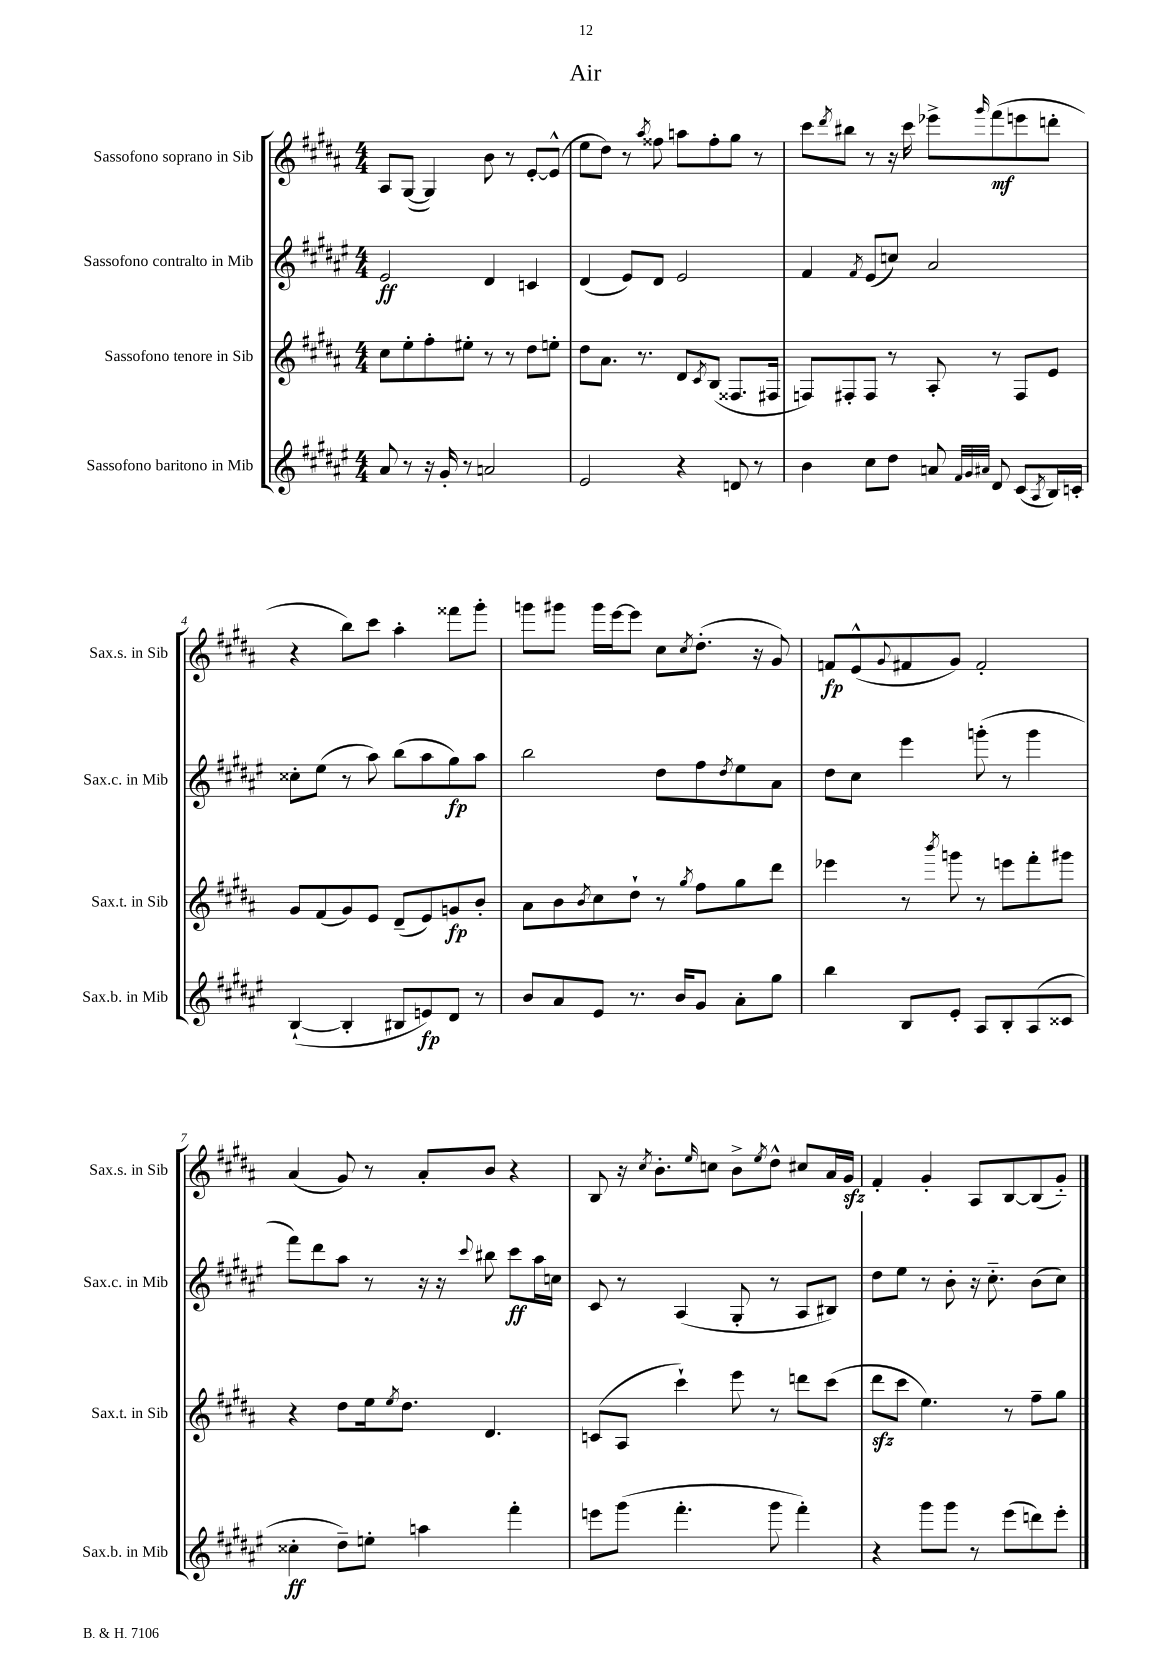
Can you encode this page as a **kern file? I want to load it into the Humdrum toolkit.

**kern	**kern	**kern	**kern
*staff4	*staff3	*staff2	*staff1
*clefG2	*clefG2	*clefG2	*clefG2
*k[f#c#g#d#a#e#]	*k[f#c#g#d#a#]	*k[f#c#g#d#a#e#]	*k[f#c#g#d#a#]
*M4/4	*M4/4	*M4/4	*M4/4
8a#	8cc#	2e#	8A#
8r	8ee'	.	([8G#
16r	8ff#'	.	4G#])
16g#'	.	.	.
8r	8ee#'	.	.
2a	8r	4d#	8b
.	8r	.	8r
.	8dd#	4c	[8e'
.	8ee'	.	(8e^^]
=	=	=	=
2e#	8dd#	(4d#	8ee
.	8.a#	.	8dd#)
.	.	8e#)	8r
.	8.r	.	.
.	.	.	8qaa#
.	.	8d#	8ff##
4r	8d#	2e#	8aa
.	8qc#	.	.
.	(8B	.	8ff##'
8d	8.F##	.	8gg#
8r	.	.	8r
.	16F#	.	.
=	=	=	=
4b	8F)	4f#	8ccc#
.	.	.	8qddd#
.	8F#'	.	8bb#
.	.	8qf#	.
8cc#	8F#	(8e#	8r
8dd#	8r	8cc)	16r
.	.	.	16ccc#
8a	8A#'	2a#	8eee-^
32qqf#	.	.	.
32qqg#	.	.	.
32qqa#	.	.	16qqggg#
8d#	8r	.	(8fff#
(8c#	8F#	.	8eee
8qA#	.	.	.
16B)	8e	.	8ddd'
16c'	.	.	.
=	=	=	=
([4B`	8g#	8cc##'	4r
.	(8f#	(8ee#	.
4B']	8g#)	8r	8bb)
.	8e	8aa#)	8ccc#
8B#	(8d#~	(8bb	4aa#'
8e)	8e)	8aa#	.
8d#	8g	8gg#)	8fff##
8r	8b'	8aa#	8ggg#'
=	=	=	=
8b	8a#	2bb	8ggg
8a#	8b	.	8ggg#
.	8qb	.	.
8e#	8cc#	.	16ggg#
.	.	.	[16eee
8.r	8dd#`	.	8eee]
.	8r	8dd#	8cc#
16b	.	.	.
.	8qgg#	.	8qcc#
8g#	8ff#	8ff#	(8.dd#'
.	.	8qdd#	.
8a#'	8gg#	8ee#	.
.	.	.	16r
8gg#	8ddd#	8a#	8g#)
=	=	=	=
4bb	4eee-	8dd#	8f
.	.	8cc#	(8e^^
.	.	.	8qqg#
8B	8r	4eee#	8f#
.	8qbbb	.	.
8e#'	8ggg	.	8g#)
8A#	8r	(8ggg'	2f#'
8B'	8eee	8r	.
(8A#	8fff#'	4ggg	.
8c##	8ggg#	.	.
=	=	=	=
4cc##'	4r	8fff#)	(4a#
.	.	8ddd#	.
8dd#~)	8dd#	8aa#	8g#)
8ee'	16ee	8r	8r
.	8qee	.	.
.	8.dd#	.	.
4aa	.	16r	8a#'
.	.	16r	.
.	.	8qqccc#	.
.	4.d#	8bb#	8b
4fff#'	.	8ccc#	4r
.	.	16aa#	.
.	.	16cc	.
=	=	=	=
8eee	(8c	8c#	8B
(8ggg#	8A#	8r	16r
.	.	.	8qcc#
.	.	.	8.b'
4.fff#'	4ccc#`)	(4A#	.
.	.	.	16qqee
.	.	.	8cc
.	8eee	8G#'	8b^
.	.	.	8qee
8ggg#	8r	8r	8dd#^^
4fff#')	8ddd	8A#	8cc#
.	(8ccc#	8B#)	16a#
.	.	.	16g#
=	=	=	=
4r	8ddd#	8dd#	4f#'
.	8ccc#	8ee#	.
8ggg#	4.ee)	8r	4g#'
8ggg#	.	8b'	.
8r	.	16r	8A#
.	.	8.cc#'~	.
(8eee#	8r	.	[8B
8ddd)	8ff#~	(8b	(8B]
8eee#'	8gg#	8cc#)	8g#'~)
==	==	==	==
*-	*-	*-	*-
